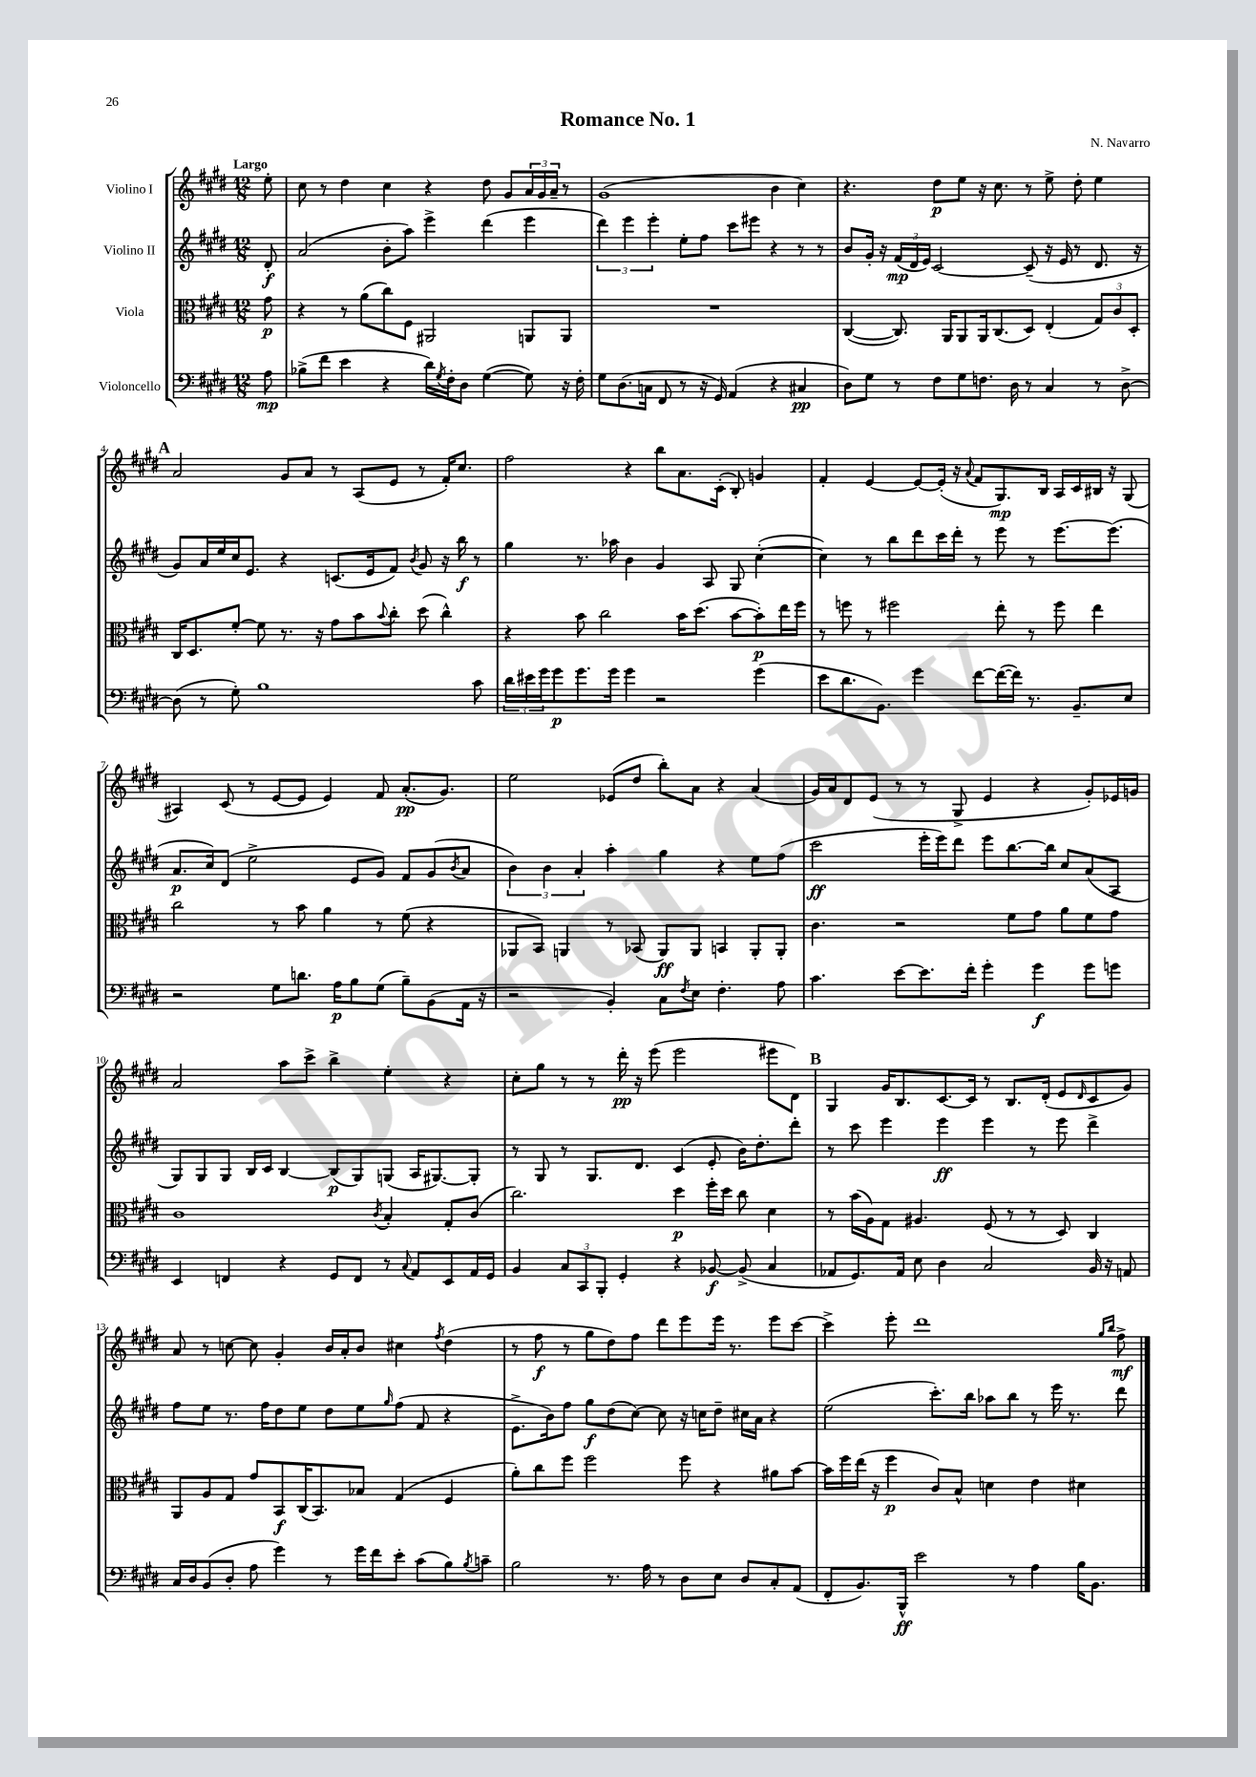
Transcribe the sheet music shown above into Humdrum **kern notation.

**kern	**dynam	**kern	**dynam	**kern	**dynam	**kern	**dynam
*part4	*part4	*part3	*part3	*part2	*part2	*part1	*part1
*staff4	*staff4	*staff3	*staff3	*staff2	*staff2	*staff1	*staff1
*I"Violoncello	*	*I"Viola	*	*I"Violino II	*	*I"Violino I	*
*clefF4	*	*clefC3	*	*clefG2	*	*clefG2	*
*k[f#c#g#d#]	*	*k[f#c#g#d#]	*	*k[f#c#g#d#]	*	*k[f#c#g#d#]	*
*M12/8	*	*M12/8	*	*M12/8	*	*M12/8	*
=	=	=	=	=	=	=	=
!	!	!	!	!	!	!LO:TX:a:B:t=Largo	!
8A\	mp	8g#\	p	8d#'/	f	8ee'\	.
=1	=1	=1	=1	=1	=1	=1	=1
(8B-X^\L	.	4r	.	(2a/	.	8cc#\	.
8f#\J	.	.	.	.	.	8r	.
4e\	.	8r	.	.	.	4dd#\	.
.	.	(8a\L	.	.	.	.	.
4r	.	8cc#\)	.	8b'\L	.	4cc#\	.
.	.	8F#\J	.	8aa\J)	.	.	.
16d#\LL)	.	2AA#X/	.	4eee^\	.	4r	.
8qG#/	.	.	.	.	.	.	.
16F#'\J	.	.	.	.	.	.	.
8D#\J	.	.	.	.	.	.	.
([4G#\	.	.	.	(4ddd#\	.	8dd#\	.
.	.	.	.	.	.	8g#/L	.
8G#\])	.	8AAn/L	.	4eee\	.	24a/L	.
.	.	.	.	.	.	24g#/	.
.	.	.	.	.	.	24a~/JJ	.
16r	.	8AA/J	.	.	.	8r	.
16F#'\	.	.	.	.	.	.	.
=2	=2	=2	=2	=2	=2	=2	=2
8G#\L	.	1.r	.	6ddd#\)	.	(1g#	.
(8.D#\	.	.	.	.	.	.	.
.	.	.	.	6eee\	.	.	.
16Cn\Jk	.	.	.	.	.	.	.
.	.	.	.	6eee'\	.	.	.
8FF#/	.	.	.	.	.	.	.
8r	.	.	.	8ee'\L	.	.	.
16r	.	.	.	8ff#\J	.	.	.
16GG#/)	.	.	.	.	.	.	.
(4AA/	.	.	.	8ccc#\L	.	.	.
.	.	.	.	8eee#X\J	.	.	.
4r	.	.	.	4r	.	4b\	.
4C#X/	pp	.	.	8r	.	4cc#\)	.
.	.	.	.	8r	.	.	.
=3	=3	=3	=3	=3	=3	=3	=3
8D#\L)	.	([4C#/	.	8b/L	.	4.r	.
8G#\J	.	.	.	16g#'/Jk	.	.	.
.	.	.	.	16r	.	.	.
8r	.	8.C#/])	.	(24f#/LL	mp	.	.
.	.	.	.	24d#/	.	.	.
.	.	.	.	24e/JJ)	.	.	.
8F#\L	.	.	.	[2c#/	.	8dd#\L	p
.	.	16AA/KL	.	.	.	.	.
8G#\	.	8AA/	.	.	.	8ee\J	.
8.Fn\J	.	16AA/k	.	.	.	16r	.
.	.	(8.C#/	.	.	.	8.cc#\	.
16D#\	.	.	.	.	.	.	.
8r	.	8D#/J)	.	(8c#~/]	.	8r	.
4C#/	.	(4E'/	.	16r	.	8ee^\	.
.	.	.	.	16e/	.	.	.
.	.	.	.	8r	.	8dd#'\	.
8r	.	12G#/L)	.	8.d#/	.	4ee\	.
.	.	12c#/	.	.	.	.	.
[8D#^\	.	.	.	.	.	.	.
.	.	12D#'/J	.	.	.	.	.
.	.	.	.	16r	.	.	.
!!LO:LB:g=z
!!LO:REH:place=s1:t=A
=4	=4	=4	=4	=4	=4	=4	=4
(8D#\]	.	16C#/KL	.	8g#/L)	.	2a/	.
.	.	8.D#/	.	.	.	.	.
8r	.	.	.	16a/L	.	.	.
.	.	.	.	16ee/	.	.	.
8G#'\)	.	[8f#'/J	.	16cc#/J	.	.	.
.	.	.	.	8.e/J	.	.	.
1B	.	8f#\]	.	.	.	.	.
.	.	8.r	.	4r	.	8g#/L	.
.	.	.	.	.	.	8a/J	.
.	.	16r	.	.	.	.	.
.	.	8g#\L	.	(8.cn/L	.	8r	.
.	.	8b\	.	.	.	(8A/L	.
.	.	.	.	16e/k	.	.	.
.	.	8qqb/	.	.	.	.	.
.	.	8cc#'\J	.	8f#/J)	.	8e/J	.
.	.	.	.	8qb/	.	.	.
.	.	(8dd#\	.	8g#/	.	8r	.
.	.	4cc#^^\)	.	16r	.	16f#'/KL)	.
.	.	.	.	16bb\	f	8.cc#/J	.
8c#\	.	.	.	8r	.	.	.
=5	=5	=5	=5	=5	=5	=5	=5
24d#\LL	.	4r	.	4gg#\	.	2ff#\	.
24e#X\	.	.	.	.	.	.	.
24g#\J	.	.	.	.	.	.	.
8g#\	p	.	.	.	.	.	.
8.g#\	.	8b\	.	8.r	.	.	.
.	.	2cc#\	.	.	.	.	.
16g#\Jk	.	.	.	16aa-X\	.	.	.
4g#\	.	.	.	4b\	.	4r	.
2r	.	.	.	4g#/	.	8bb\L	.
.	.	16b\KL	.	.	.	8.a\	.
.	.	(8.dd#\J	.	.	.	.	.
.	.	.	.	8A/	.	.	.
.	.	.	.	.	.	(16c#'\Jk	.
.	.	[8b\L	.	8G#/	.	8B'/)	.
(4g#\	.	8b'\])	p	([4cc#'\	.	4gn/	.
.	.	16ee\L	.	.	.	.	.
.	.	16ff#\JJ	.	.	.	.	.
=6	=6	=6	=6	=6	=6	=6	=6
8e\L	.	8r	.	4cc#\])	.	4f#'/	.
8.d#\	.	8ffn\	.	.	.	.	.
.	.	8r	.	8r	.	[4e/	.
8.BB\J)	.	.	.	.	.	.	.
.	.	2ff#X\	.	8bb\L	.	.	.
4g#\	.	.	.	8ddd#\	.	8e/L_	.
.	.	.	.	16ccc#\L	.	(16e'/Jk]	.
.	.	.	.	16ddd#'\JJ	.	16r	.
.	.	.	.	.	.	8qqa/	.
[8f#\L	.	.	.	8r	.	8f#/L	.
(16f#\L_	.	8ee'\	.	8eee\	.	8.G#/)	mp
16f#\JJ])	.	.	.	.	.	.	.
8.r	.	8r	.	8r	.	.	.
.	.	.	.	.	.	16B/Jk	.
.	.	8ff#\	.	[8.eee\L	.	16A/LL	.
8.BB~/L	.	.	.	.	.	16c#/	.
.	.	4ee\	.	.	.	16B#X/JJ	.
.	.	.	.	(8.eee\J]	.	16r	.
8E/J	.	.	.	.	.	(8G#/	.
!!LO:LB:g=z
=7	=7	=7	=7	=7	=7	=7	=7
2r	.	2cc#\	.	8.a/L	p	4A#X/)	.
.	.	.	.	16cc#/k)	.	.	.
.	.	.	.	(8d#/J	.	(8c#/	.
.	.	.	.	2ee^\	.	8r	.
8G#\L	.	8r	.	.	.	[8e/L	.
8.dn\J	.	8b\	.	.	.	8e/J]	.
.	.	4a\	.	.	.	4e/)	.
16A\KL	p	.	.	.	.	.	.
8B\	.	.	.	8e/L	.	.	.
(8G#\J	.	8r	.	8g#/J)	.	8f#/	.
8B~\L)	.	(8f#\	.	8f#/L	.	(8.a'/L	pp
(8BB\	.	4r	.	(8g#/	.	.	.
.	.	.	.	.	.	8.g#/J)	.
.	.	.	.	8qb/	.	.	.
16AA\Jk	.	.	.	8a/J	.	.	.
16r	.	.	.	.	.	.	.
=8	=8	=8	=8	=8	=8	=8	=8
2r	.	8AA-X/L	.	6b\)	.	2ee\	.
.	.	8BB/J)	.	.	.	.	.
.	.	.	.	6b\	.	.	.
.	.	4AAn/	.	.	.	.	.
.	.	.	.	6a'/	.	.	.
4BB'/)	.	8r	.	4aa'\	.	(8e-X/L	.
.	.	(8BB-X/	.	.	.	8dd#/J	.
8C#\L	.	8AA/L)	ff	4gg#\	.	8bb'\L)	.
8qF#/	.	.	.	.	.	.	.
8E\J	.	8AA/J	.	.	.	8a\J	.
4.F#'\	.	4BBn/	.	4r	.	4r	.
.	.	8AA'/L	.	8ee\L	.	(4a/	.
8A\	.	8AA'/J	.	(8ff#\J	.	.	.
=9	=9	=9	=9	=9	=9	=9	=9
4.c#\	.	4.c#\	.	2ccc#\	ff	16g#/LL)	.
.	.	.	.	.	.	16a/J	.
.	.	.	.	.	.	8d#/	.
.	.	.	.	.	.	(8e/J	.
[8e\L	.	2r	.	.	.	8r	.
8.e\]	.	.	.	16eee'\LL	.	8r	.
.	.	.	.	16eee\J)	.	.	.
.	.	.	.	8ddd#\J	.	8G#^/	.
16f#'\Jk	.	.	.	.	.	.	.
4g#'\	.	.	.	8eee\L	.	4e/	.
.	.	8f#\L	.	[8.bb\	.	.	.
4g#\	f	8g#\J	.	.	.	4r	.
.	.	.	.	16bb\Jk]	.	.	.
.	.	8a\L	.	8cc#/L	.	.	.
8g#\L	.	8f#\	.	(8a/	.	8g#'/L)	.
8gn\J	.	8g#\J	.	8A/J	.	16e-X/L	.
.	.	.	.	.	.	16gn/JJ	.
!!LO:LB:g=z
=10	=10	=10	=10	=10	=10	=10	=10
4EE/	.	1c#	.	8G#/L)	.	2a/	.
.	.	.	.	8G#/	.	.	.
4FFn/	.	.	.	8G#/J	.	.	.
.	.	.	.	16B/LL	.	.	.
.	.	.	.	16c#/JJ	.	.	.
4r	.	.	.	[4B/	.	8aa\L	.
.	.	.	.	.	.	8ccc#^\J	.
8GG#/L	.	.	.	(8B/L]	p	4bb^\	.
8FF/J	.	.	.	8G#/)	.	.	.
.	.	8qc#/	.	.	.	.	.
8r	.	4B'/	.	(8Gn/J	.	4ee'\	.
8qqC#/	.	.	.	.	.	.	.
8AA/L	.	.	.	16A/KL	.	.	.
.	.	.	.	[8.G#X/)	.	.	.
8EE/	.	8G#'/L	.	.	.	4r	.
16AA/L	.	(8c#/J	.	8G#'/J]	.	.	.
16GG#/JJ	.	.	.	.	.	.	.
=11	=11	=11	=11	=11	=11	=11	=11
4BB/	.	2.cc#\)	.	8r	.	8cc#'\L	.
.	.	.	.	8G#/	.	8gg#\J	.
12C#/L	.	.	.	8r	.	8r	.
12CC#/	.	.	.	.	.	.	.
.	.	.	.	8.G#/L	.	8r	.
12BBB'/J	.	.	.	.	.	.	.
4GG#'/	.	.	.	.	.	16ddd#'\	pp
.	.	.	.	8.d#/J	.	16r	.
.	.	.	.	.	.	(8eee\	.
4r	.	4dd#\	p	(4c#/	.	2eee\	.
[8BB-X/	f	16ff#'\LL	.	8e'/	.	.	.
.	.	16dd#\JJ	.	.	.	.	.
(8BB-^/]	.	8cc#\	.	16b\KL)	.	.	.
.	.	.	.	8.dd#'\	.	.	.
4C#/	.	4d#\	.	.	.	8eee#X\L	.
.	.	.	.	8ddd#'\J	.	8d#\J)	.
!!LO:REH:place=s1:t=B
=12	=12	=12	=12	=12	=12	=12	=12
8AA-X/L	.	8r	.	8r	.	4G#/	.
8.GG#/)	.	(16b\LL	.	8ccc#\	.	.	.
.	.	16A\J)	.	.	.	.	.
.	.	8G#\J	.	4eee\	.	16g#/KL	.
16AA-/Jk	.	.	.	.	.	8.B/	.
8E\	.	4.A#X/	.	.	.	.	.
4D#\	.	.	.	4eee\	ff	[8.c#/	.
.	.	.	.	.	.	16c#/Jk]	.
2C#/	.	(8F#/	.	4eee\	.	8r	.
.	.	8r	.	.	.	8.B/L	.
.	.	8r	.	8r	.	.	.
.	.	.	.	.	.	(16d#'/Jk	.
.	.	8D#/)	.	8eee\	.	8e/L	.
.	.	.	.	.	.	16qqd#/	.
16BB/	.	4C#/	.	4ddd#^\	.	8c#/	.
16r	.	.	.	.	.	.	.
8AAn/	.	.	.	.	.	8g#/J)	.
!!LO:LB:g=z
=13	=13	=13	=13	=13	=13	=13	=13
16C#/LL	.	8AA/L	.	8ff#\L	.	8a/	.
16D#/J	.	.	.	.	.	.	.
(8BB/	.	8A/	.	8ee\J	.	8r	.
8D#'/J	.	8G#/J	.	8.r	.	[8ccn\	.
8A\	.	8g#/L	.	.	.	8cc\]	.
.	.	.	.	16ff#\KL	.	.	.
4g#\)	.	8BB/	f	8dd#\	.	4g#'/	.
.	.	(16C#/K	.	8ee\J	.	.	.
.	.	8.BB/)	.	.	.	.	.
8r	.	.	.	8dd#\L	.	16b/LL	.
.	.	.	.	.	.	16a'/J	.
16g#\LL	.	8B-X/J	.	8ee\	.	8b/J	.
16f#\J	.	.	.	.	.	.	.
.	.	.	.	16qqgg#/	.	.	.
8e'\J	.	(4G#/	.	(8ff#\J	.	4cc#X\	.
(8c#\L	.	.	.	8f#/	.	.	.
.	.	.	.	.	.	8qff#/	.
8B\)	.	4F#/	.	4r	.	(4dd#\	.
8qB/	.	.	.	.	.	.	.
8cn~\J	.	.	.	.	.	.	.
=14	=14	=14	=14	=14	=14	=14	=14
2B\	.	8a'\L)	.	8.e^\L	.	8r	.
.	.	8cc#\	.	.	.	8ff#\	f
.	.	.	.	16b\k)	.	.	.
.	.	8ff#\J	.	8ff#\J	.	8r	.
.	.	2ff#\	.	8gg#\L	f	8gg#\L	.
8.r	.	.	.	(8dd#\	.	8dd#\)	.
.	.	.	.	[8cc#\J)	.	8ff#\J	.
16A\	.	.	.	.	.	.	.
8r	.	.	.	8cc#\]	.	8ddd#\L	.
8D#\L	.	8ff#\	.	16r	.	8eee\	.
.	.	.	.	16ccn\KL	.	.	.
8E\J	.	4r	.	8dd#~\J	.	16eee\Jk	.
.	.	.	.	.	.	8.r	.
8D#/L	.	.	.	16cc#X\LL	.	.	.
.	.	.	.	16a\JJ	.	.	.
8C#'/	.	8a#X\L	.	4r	.	8eee\L	.
(8AA/J	.	[8b\J	.	.	.	[8ccc#\J	.
=15	=15	=15	=15	=15	=15	=15	=15
8FF#'/L	.	16b\LL]	.	(2ee\	.	4ccc#^\]	.
.	.	16ff#\	.	.	.	.	.
8.BB/)	.	(16ee\JJ	.	.	.	.	.
.	.	16r	.	.	.	.	.
.	.	4ff#\	p	.	.	8eee'\	.
16BBB^^/Jk	ff	.	.	.	.	.	.
2e\	.	.	.	.	.	1ddd#	.
.	.	8c#/L)	.	8.ccc#'\L)	.	.	.
.	.	8B^^/J	.	.	.	.	.
.	.	.	.	16bb\Jk	.	.	.
.	.	4dn\	.	8aa-X\L	.	.	.
8r	.	.	.	8bb\J	.	.	.
4A\	.	4e\	.	8r	.	.	.
.	.	.	.	16eee\	.	.	.
.	.	.	.	8.r	.	.	.
16B\KL	.	4d#X\	.	.	.	.	.
8.BB\J	.	.	.	.	.	.	.
.	.	.	.	.	.	16qqgg#/LL	.
.	.	.	.	.	.	16qqbb/JJ	.
.	.	.	.	8ddd#\	.	8ff#^\	mf
==	==	==	==	==	==	==	==
*-	*-	*-	*-	*-	*-	*-	*-
